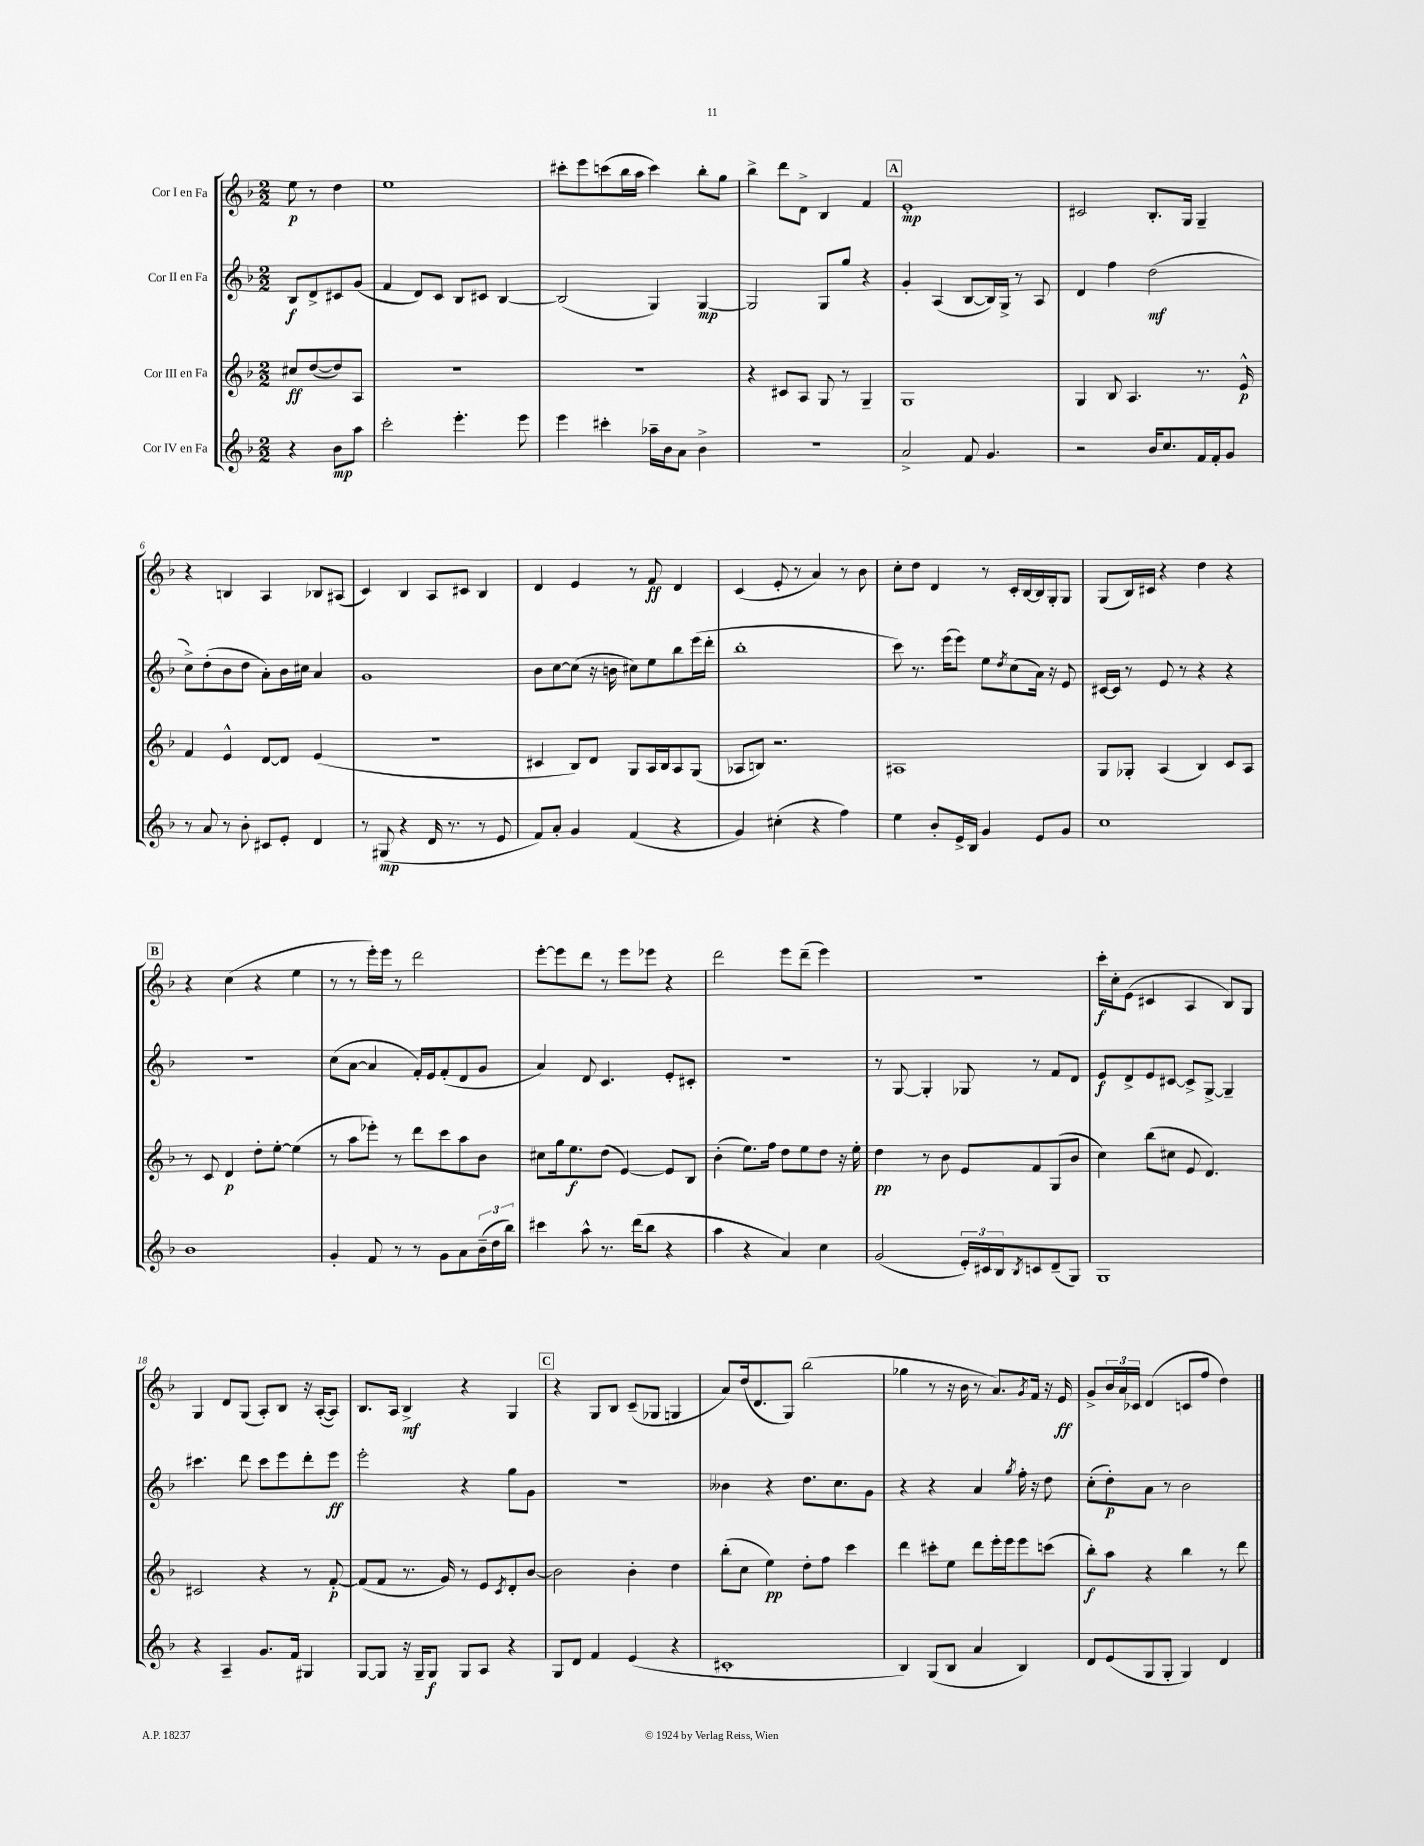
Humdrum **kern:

**kern	**dynam	**kern	**dynam	**kern	**dynam	**kern	**dynam
*part4	*part4	*part3	*part3	*part2	*part2	*part1	*part1
*staff4	*staff4	*staff3	*staff3	*staff2	*staff2	*staff1	*staff1
*I"Cor IV en Fa	*	*I"Cor III en Fa	*	*I"Cor II en Fa	*	*I"Cor I en Fa	*
*clefG2	*	*clefG2	*	*clefG2	*	*clefG2	*
*k[b-]	*	*k[b-]	*	*k[b-]	*	*k[b-]	*
*M2/2	*	*M2/2	*	*M2/2	*	*M2/2	*
=	=	=	=	=	=	=	=
4r	.	8cc#X/L	ff	8B-/L	f	8ee\	p
.	.	([8dd/	.	8d^/	.	8r	.
8b-\L	mp	8dd/])	.	8c#X/	.	4dd\	.
8aa\J	.	8A/J	.	(8g/J	.	.	.
=1	=1	=1	=1	=1	=1	=1	=1
2ccc'\	.	1r	.	4f/	.	1ee	.
.	.	.	.	8d/L)	.	.	.
.	.	.	.	8c/J	.	.	.
4.eee'\	.	.	.	8B-/L	.	.	.
.	.	.	.	8c#X/J	.	.	.
.	.	.	.	[4B-/	.	.	.
8eee\	.	.	.	.	.	.	.
=2	=2	=2	=2	=2	=2	=2	=2
4eee\	.	1r	.	(2B-/]	.	8ccc#X'\L	.
.	.	.	.	.	.	8eee\	.
4ccc#X'\	.	.	.	.	.	(8cccn\	.
.	.	.	.	.	.	16bb-\L	.
.	.	.	.	.	.	16aa\JJ	.
16aa-X~\LL	.	.	.	4G/)	.	4ccc\)	.
16b-\J	.	.	.	.	.	.	.
8a\J	.	.	.	.	.	.	.
4b-^\	.	.	.	[4G/	mp	8bb-'\L	.
.	.	.	.	.	.	8gg\J	.
=3	=3	=3	=3	=3	=3	=3	=3
1r	.	4r	.	2G/]	.	4bb-^\	.
.	.	8c#X/L	.	.	.	8ddd\L	.
.	.	8A/J	.	.	.	8d^\J	.
.	.	8G/	.	8G/L	.	4B-/	.
.	.	8r	.	8gg/J	.	.	.
.	.	4G~/	.	4r	.	4f/	.
!!LO:REH:place=s1:t=A
=4	=4	=4	=4	=4	=4	=4	=4
2a^/	.	1G	.	4g'/	.	1e'	mp
.	.	.	.	(4A/	.	.	.
8f/	.	.	.	[8B-/L	.	.	.
4.g/	.	.	.	16B-/L])	.	.	.
.	.	.	.	16G^/JJ	.	.	.
.	.	.	.	8r	.	.	.
.	.	.	.	8A/	.	.	.
=5	=5	=5	=5	=5	=5	=5	=5
2r	.	4G/	.	4d/	.	2c#X/	.
.	.	8B-/	.	4ff\	.	.	.
.	.	4.A/	.	.	.	.	.
16b-/KL	.	.	.	(2dd\	mf	8.B-'/L	.
8.cc/	.	.	.	.	.	.	.
.	.	.	.	.	.	16G/Jk	.
16f/L	.	8.r	.	.	.	4G~/	.
16f'/J	.	.	.	.	.	.	.
8g/J	.	.	.	.	.	.	.
.	.	16e^^/	p	.	.	.	.
!!LO:LB:g=z
=6	=6	=6	=6	=6	=6	=6	=6
8r	.	4f/	.	8cc^\L)	.	4r	.
8a/	.	.	.	(8dd'\	.	.	.
8r	.	4e^^/	.	8b-\	.	4Bn/	.
8b-'\	.	.	.	8dd\J	.	.	.
8c#X/L	.	[8d/L	.	8a'\L)	.	4A/	.
8e'/J	.	8d/J]	.	16b-\L	.	.	.
.	.	.	.	16cc#X\JJ	.	.	.
4d/	.	(4e/	.	4a/	.	8B-X/L	.
.	.	.	.	.	.	(8A#X/J	.
=7	=7	=7	=7	=7	=7	=7	=7
8r	.	1r	.	1g	.	4c/)	.
(8G#X/	mp	.	.	.	.	.	.
4r	.	.	.	.	.	4B-/	.
16d/	.	.	.	.	.	8A/L	.
8.r	.	.	.	.	.	.	.
.	.	.	.	.	.	8c#X/J	.
8r	.	.	.	.	.	4B-/	.
8e/	.	.	.	.	.	.	.
=8	=8	=8	=8	=8	=8	=8	=8
8f/L)	.	4c#X/	.	8b-\L	.	4d/	.
8a'/J	.	.	.	[8cc\	.	.	.
4g/	.	8B-/L)	.	(8cc\J]	.	4e/	.
.	.	8d/J	.	16r	.	.	.
.	.	.	.	16bn\	.	.	.
(4f/	.	8G/L	.	8cc#X\L)	.	8r	.
.	.	16A/L	.	8ee\	.	8f/	ff
.	.	16B-/J	.	.	.	.	.
4r	.	8A/	.	8bb-\	.	4d/	.
.	.	(8G/J	.	(16eee\L	.	.	.
.	.	.	.	16ddd'\JJ	.	.	.
=9	=9	=9	=9	=9	=9	=9	=9
4g/)	.	8A-X/L	.	1bb-'	.	(4c/	.
.	.	8Bn/J)	.	.	.	.	.
(4cc#X'\	.	2.r	.	.	.	8e'/	.
.	.	.	.	.	.	8r	.
4r	.	.	.	.	.	4a/)	.
4ff\)	.	.	.	.	.	8r	.
.	.	.	.	.	.	8b-\	.
=10	=10	=10	=10	=10	=10	=10	=10
4ee\	.	1A#X	.	8ccc\)	.	8cc'\L	.
.	.	.	.	8.r	.	8dd\J	.
8b-'/L	.	.	.	.	.	4d/	.
.	.	.	.	(16eee\KL	.	.	.
16e^/L	.	.	.	8eee\J)	.	.	.
16B-/JJ	.	.	.	.	.	.	.
4g/	.	.	.	8ee\L	.	8r	.
.	.	.	.	8qdd/	.	.	.
.	.	.	.	(8cc\	.	16c'/LL	.
.	.	.	.	.	.	[16B-/	.
8e/L	.	.	.	16a\Jk)	.	16B-/]	.
.	.	.	.	16r	.	16G'/J	.
8g/J	.	.	.	8e/	.	8G/J	.
=11	=11	=11	=11	=11	=11	=11	=11
1cc	.	8G/L	.	[16c#X/LL	.	(8G/L	.
.	.	.	.	16c#/JJ]	.	.	.
.	.	8G-X'/J	.	8r	.	16B-/L)	.
.	.	.	.	.	.	16c#X/JJ	.
.	.	(4A/	.	8e/	.	4r	.
.	.	.	.	8r	.	.	.
.	.	4B-/)	.	4r	.	4dd\	.
.	.	8c/L	.	4r	.	4r	.
.	.	8A/J	.	.	.	.	.
!!LO:LB:g=z
!!LO:REH:place=s1:t=B
=12	=12	=12	=12	=12	=12	=12	=12
1b-	.	8r	.	1r	.	4r	.
.	.	8c/	.	.	.	.	.
.	.	4d/	p	.	.	(4cc\	.
.	.	8dd'\L	.	.	.	4r	.
.	.	[8ee'\J	.	.	.	.	.
.	.	(4ee\]	.	.	.	4ee\	.
=13	=13	=13	=13	=13	=13	=13	=13
4g'/	.	8r	.	(8cc\L	.	8r	.
.	.	8aa\L	.	[8a\J	.	8r	.
8f/	.	8eee-X'\J)	.	4a/]	.	16eee'\LL)	.
.	.	.	.	.	.	16eee\JJ	.
8r	.	8r	.	.	.	8r	.
8r	.	8ddd\L	.	16f'/LL)	.	2ddd\	.
.	.	.	.	16e/J	.	.	.
8g\L	.	8ccc\	.	(8f'/	.	.	.
8a\	.	8aa\	.	8d/	.	.	.
(24b-~\L	.	8b-\J	.	8g/J	.	.	.
24dd\	.	.	.	.	.	.	.
24bb-\JJ)	.	.	.	.	.	.	.
=14	=14	=14	=14	=14	=14	=14	=14
4ccc#X\	.	8cc#X\L	.	4a/)	.	[8eee'\L	.
.	.	16gg\k	.	.	.	8eee\]	.
.	.	8.ee\	f	.	.	.	.
8aa^^\	.	.	.	8d/	.	8ddd\J	.
8.r	.	(8dd\J	.	4.c/	.	8r	.
.	.	[4e/)	.	.	.	8eee\L	.
(16ddd\KL	.	.	.	.	.	.	.
8bb-\J	.	.	.	.	.	8eee-X\J	.
4r	.	8e/L]	.	8e'/L	.	4r	.
.	.	8B-/J	.	8c#X'/J	.	.	.
=15	=15	=15	=15	=15	=15	=15	=15
4aa\	.	(4b-'\	.	1r	.	2ddd\	.
4r	.	8.ee\L)	.	.	.	.	.
.	.	16ff\Jk	.	.	.	.	.
4a/)	.	8dd\L	.	.	.	8eee\L	.
.	.	8ee\	.	.	.	(8ddd~\J	.
4cc\	.	8dd\J	.	.	.	4eee\)	.
.	.	16r	.	.	.	.	.
.	.	16ee'\	.	.	.	.	.
=16	=16	=16	=16	=16	=16	=16	=16
(2g/	.	4dd\	pp	8r	.	1r	.
.	.	.	.	[8G/	.	.	.
.	.	8r	.	4G'/]	.	.	.
.	.	8b-\	.	.	.	.	.
24e'/LL)	.	8e/L	.	8G-X/	.	.	.
24c#X/	.	.	.	.	.	.	.
24B-/J	.	.	.	.	.	.	.
8qB-/	.	.	.	.	.	.	.
8cn/	.	8f/	.	8r	.	.	.
(8d~/	.	(8G/	.	8f/L	.	.	.
8G/J)	.	8b-/J	.	8d/J	.	.	.
=17	=17	=17	=17	=17	=17	=17	=17
1G	.	4cc\)	.	8e/L	f	16ccc'\LL	f
.	.	.	.	.	.	16cc'\J	.
.	.	.	.	8d^/	.	(8e\J	.
.	.	(8bb-\L	.	8e/	.	4c#X/	.
.	.	8cc#X\J	.	[8c#X/J	.	.	.
.	.	8e/	.	8c#^/L]	.	4A/	.
.	.	4.d/)	.	[8G^/J	.	.	.
.	.	.	.	4G~/]	.	8B-/L)	.
.	.	.	.	.	.	8G/J	.
!!LO:LB:g=z
=18	=18	=18	=18	=18	=18	=18	=18
4r	.	2c#X/	.	4.ccc#X\	.	4G/	.
4A~/	.	.	.	.	.	8d/L	.
.	.	.	.	8ddd\	.	(8G/J	.
8.g/L	.	4r	.	8ccc#\L	.	8A'/L)	.
.	.	.	.	8eee\	.	8B-/J	.
16f/Jk	.	.	.	.	.	.	.
4G#X/	.	8r	.	8ddd'\	.	16r	.
.	.	.	.	.	.	([16A'/KL	.
.	.	[8f'/	p	8eee\J	ff	8A/J])	.
=19	=19	=19	=19	=19	=19	=19	=19
[8G/L	.	(8f/L]	.	2eee'\	.	8.B-/L	.
8G/J]	.	8f/J	.	.	.	.	.
.	.	.	.	.	.	16A/Jk	.
16r	.	8.r	.	.	.	4B-^/	mf
16G~/KL	.	.	.	.	.	.	.
8G/J	f	.	.	.	.	.	.
.	.	16g/)	.	.	.	.	.
8G/L	.	8r	.	4r	.	4r	.
8A/J	.	8e/L	.	.	.	.	.
.	.	8qc/	.	.	.	.	.
4r	.	8d'/	.	8gg\L	.	4G/	.
.	.	[8b-/J	.	8g\J	.	.	.
!!LO:REH:place=s1:t=C
=20	=20	=20	=20	=20	=20	=20	=20
8G/L	.	2b-\]	.	1r	.	4r	.
8d/J	.	.	.	.	.	.	.
4f/	.	.	.	.	.	8G/L	.
.	.	.	.	.	.	8B-/J	.
(4e/	.	4b-'\	.	.	.	(8c~/L	.
.	.	.	.	.	.	8G-X/J	.
4r	.	4dd\	.	.	.	4Gn/	.
=21	=21	=21	=21	=21	=21	=21	=21
1c#X'	.	(8bb-'\L	.	4b--X\	.	8a/L)	.
.	.	8cc\J	.	.	.	(16dd/k	.
.	.	.	.	.	.	8.d/	.
.	.	4ee\)	pp	4r	.	.	.
.	.	.	.	.	.	8G/J)	.
.	.	8dd'\L	.	8.dd\L	.	(2bb-\	.
.	.	8ff\J	.	.	.	.	.
.	.	.	.	8.cc\	.	.	.
.	.	4ccc\	.	.	.	.	.
.	.	.	.	8g\J	.	.	.
=22	=22	=22	=22	=22	=22	=22	=22
4B-/)	.	4ddd\	.	4r	.	4gg-X\	.
(8G/L	.	8ccc#X'\L	.	4r	.	8r	.
8B-/J	.	8ee\J	.	.	.	16r	.
.	.	.	.	.	.	16b-\	.
4a/	.	8ddd\L	.	4a/	.	8r	.
.	.	16eee'\L	.	.	.	8.a/L)	.
.	.	16eee\J	.	.	.	.	.
.	.	.	.	8qgg/	.	.	.
4B-/)	.	8eee\	.	16ff'\	.	.	.
.	.	.	.	.	.	8qg/	.
.	.	.	.	16r	.	16f/Jk	.
.	.	(8cccn\J	.	8dd\	.	16r	.
.	.	.	.	.	.	16e/	ff
=23	=23	=23	=23	=23	=23	=23	=23
8d/L	.	8bb-'\L)	f	(8cc'\L	.	8g^/L	.
(8e/	.	8aa\J	.	8dd'\)	p	24b-/L	.
.	.	.	.	.	.	24a/	.
.	.	.	.	.	.	24c-X/JJ	.
8G/	.	4r	.	8a\J	.	(4d/	.
8G'/J	.	.	.	8r	.	.	.
4G/)	.	4bb-\	.	2b-\	.	8cn/L	.
.	.	.	.	.	.	8ff/J	.
4d/	.	8r	.	.	.	4dd\)	.
.	.	8ddd\	.	.	.	.	.
==	==	==	==	==	==	==	==
*-	*-	*-	*-	*-	*-	*-	*-
